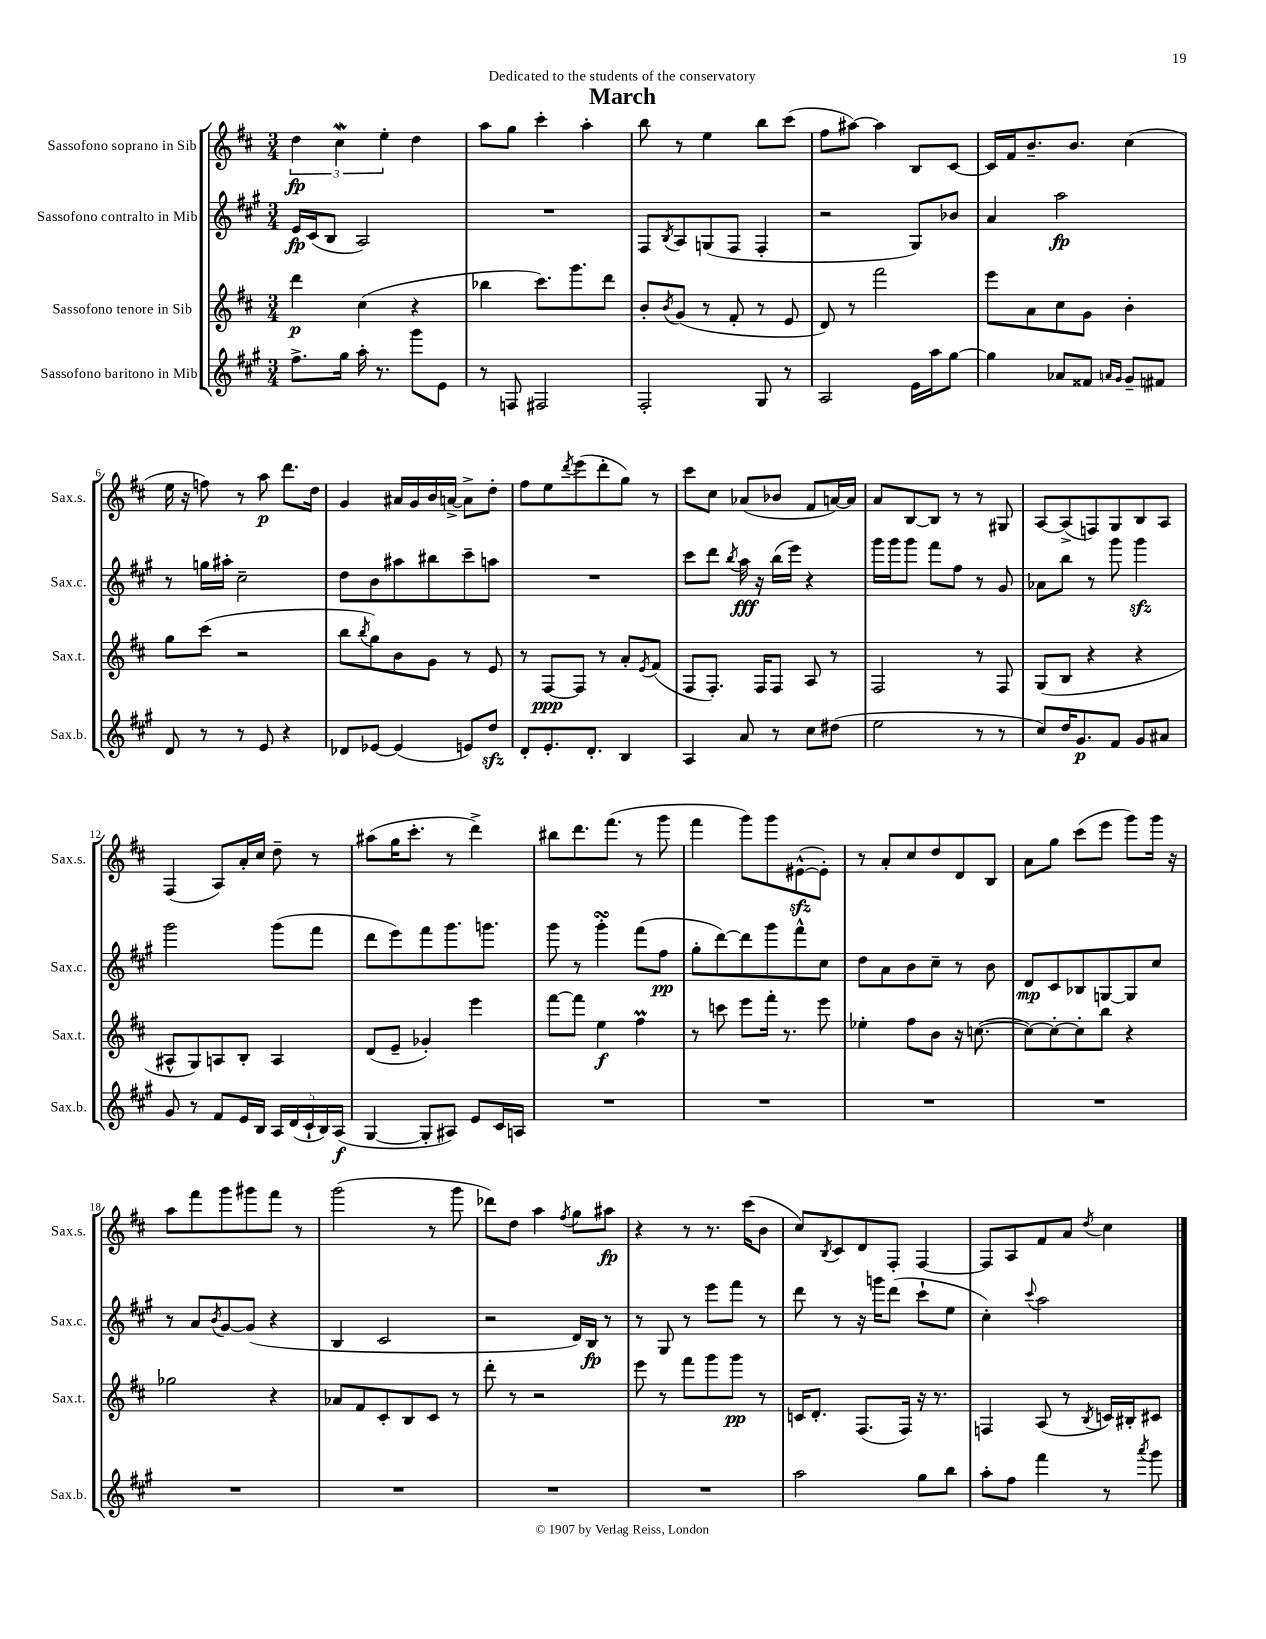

**kern	**kern	**kern	**kern
*staff4	*staff3	*staff2	*staff1
*clefG2	*clefG2	*clefG2	*clefG2
*k[f#c#g#]	*k[f#c#]	*k[f#c#g#]	*k[f#c#]
*M3/4	*M3/4	*M3/4	*M3/4
8.ff#^	4ddd	16e	6dd
.	.	(16c#	.
.	.	8B	.
.	.	.	6cc#
16gg#	.	.	.
16aa'	(4cc#	2A)	.
8.r	.	.	.
.	.	.	6ee'
8ggg#	4r	.	4dd
8e	.	.	.
=	=	=	=
8r	4bb-	2.r	8aa
8F	.	.	8gg
2F#	8.ccc#)	.	4ccc#'
.	8.ggg	.	.
.	.	.	4aa'
.	8ddd	.	.
=	=	=	=
2F#'	8b'	8F#	8bb
.	8qb	8qB	.
.	(8g	8A	8r
.	8r	(8G	4ee
.	8f#'	8F#	.
8G#	8r	4F#'	8bb
8r	8e	.	(8ccc#
=	=	=	=
2A	8d)	2r	8ff#
.	8r	.	[8aa#)
.	2fff#	.	4aa#]
16e	.	8G#)	8B
16aa	.	.	.
[8gg#	.	8b-	[8c#
=	=	=	=
4gg#]	8eee	4a	16c#]
.	.	.	16f#
.	8a	.	8.b~
8a-	8cc#	2aa	.
.	.	.	8.b
8f##	8g	.	.
16qqa	.	.	.
16qqg#	.	.	.
8g#~	4b'	.	(4cc#
8f#	.	.	.
=	=	=	=
8d	8gg	8r	16ee
.	.	.	16r
8r	(8ccc#	16gg	8ff)
.	.	16aa#'	.
8r	2r	2cc#~	8r
8e	.	.	8aa
4r	.	.	8.ddd
.	.	.	16dd
=	=	=	=
8d-	8bb	8dd	4g
.	8qbb	.	.
[8e-	8gg)	8b	.
(4e-]	8b	8aa#	16a#
.	.	.	16g
.	8g	8bb#	16b
.	.	.	[16a^
8e)	8r	8ccc#~	8a^]
8dd	8e	8aa	8dd'
=	=	=	=
8d'	8r	2.r	8ff#
8.e'	[8F#	.	8ee
.	.	.	8qddd
.	8F#]	.	(8eee
8.d'	.	.	.
.	8r	.	8ddd'
4B	8a'	.	8gg)
.	8qe	.	.
.	(8f#	.	8r
=	=	=	=
4A	8F#	8ccc#	8ccc#
.	8.F#')	8ddd	8cc#
.	.	8qbb	.
8a	.	16aa	(8a-
.	16F#	16r	.
8r	8F#	(16bb	8b-
.	.	16eee)	.
8cc#	8A	4r	8f#
(8dd#	8r	.	[16a)
.	.	.	16a]
=	=	=	=
2ee	2F#	16ggg#	8a
.	.	16ggg#	.
.	.	8ggg#	[8B
.	.	8fff#	8B]
.	.	8ff#	8r
8r	8r	8r	8r
8r	8F#	8g#	8G#
=	=	=	=
8cc#)	(8G	8a-	[8A
16dd	8B	8bb	(8A^]
8.g#	.	.	.
.	4r	8r	8F)
8f#	.	8ggg#	8G
8g#	4r	4ggg#	8B
8a#	.	.	8A
=	=	=	=
8g#	8A#^^	2ggg#	(4F#
8r	8G)	.	.
8f#	8A	.	8A)
16e	8B'	.	16a'
16B	.	.	16cc#
20A	4A	(8ggg#	8dd~
(20d	.	.	.
20c#`	.	.	.
.	.	8fff#	8r
20B)	.	.	.
(20A	.	.	.
=	=	=	=
[4G#	(8d	8ddd	(8aa#
.	8e~	8eee)	16gg
.	.	.	8.ccc#'
8G#']	4g-')	8fff#	.
8A#)	.	8.ggg#	8r
8e	4eee	.	4ddd^)
.	.	8.ggg	.
16c#	.	.	.
16A	.	.	.
=	=	=	=
2.r	[8fff#	8ggg#	8bb#
.	8fff#]	8r	8.ddd
.	4ee	4ggg#'	.
.	.	.	(8.fff#
.	4ff#	(8fff#	8r
.	.	8ff#	8ggg
=	=	=	=
2.r	8r	8gg#'	4fff#
.	8ccc	[8ddd)	.
.	8eee	8ddd]	8ggg)
.	16fff#'	8ggg#	8ggg
.	8.r	.	.
.	.	8fff#^^	([8e#^^
.	8eee	8cc#	8e#'])
=	=	=	=
2.r	4ee-'	8dd	8r
.	.	8a	8a'
.	8ff#	8b	8cc#
.	8b	8cc#~	8dd
.	16r	8r	8d
.	([8.cc	.	.
.	.	8b	8B
=	=	=	=
2.r	8cc_)	8d	8a
.	8cc'_	8c#	8gg
.	8cc']	8B-	(8ccc#
.	8bb	[8G	8eee
.	4r	8G]	8ggg)
.	.	8cc#	16ggg
.	.	.	16r
=	=	=	=
2.r	2gg-	8r	8aa
.	.	8a	8fff#
.	.	8qb	.
.	.	[8g#	8ggg
.	.	(8g#]	8ggg#
.	4r	4r	8fff#
.	.	.	8r
=	=	=	=
2.r	8a-	4B	(2ggg
.	8f#	.	.
.	8c#'	2c#	.
.	8B	.	.
.	8c#	.	8r
.	8r	.	8ggg
=	=	=	=
2.r	8ddd'	2r	8ddd-)
.	8r	.	8dd
.	2r	.	4aa
.	.	.	8qff#
.	.	16d)	8gg
.	.	16B	.
.	.	8r	8aa#
=	=	=	=
2.r	8eee	8r	4r
.	8r	8G#	.
.	8fff#	8r	8r
.	8ggg	8eee	8.r
.	8ggg	8fff#	.
.	.	.	(16ccc#
.	8r	8r	8b
=	=	=	=
2aa	16c	8ddd	8cc#)
.	8.d'	.	.
.	.	.	8qB
.	.	8r	8c#
.	(8.F#	16r	8d
.	.	16ggg	.
.	.	(8ddd	8F#'
.	16F#)	.	.
8gg#	16r	8ccc#`	[4F#
.	8.r	.	.
8bb	.	8ee	.
=	=	=	=
8aa'	4F	4cc#')	8F#]
8ff#	.	.	8A
.	.	8qqccc#	.
4fff#	(8A	2aa	8f#
.	8r	.	8a
.	8qB	.	8qdd
8r	16c)	.	4cc#
.	16B#'	.	.
8qaaa	.	.	.
8ggg#	8c#	.	.
==	==	==	==
*-	*-	*-	*-
